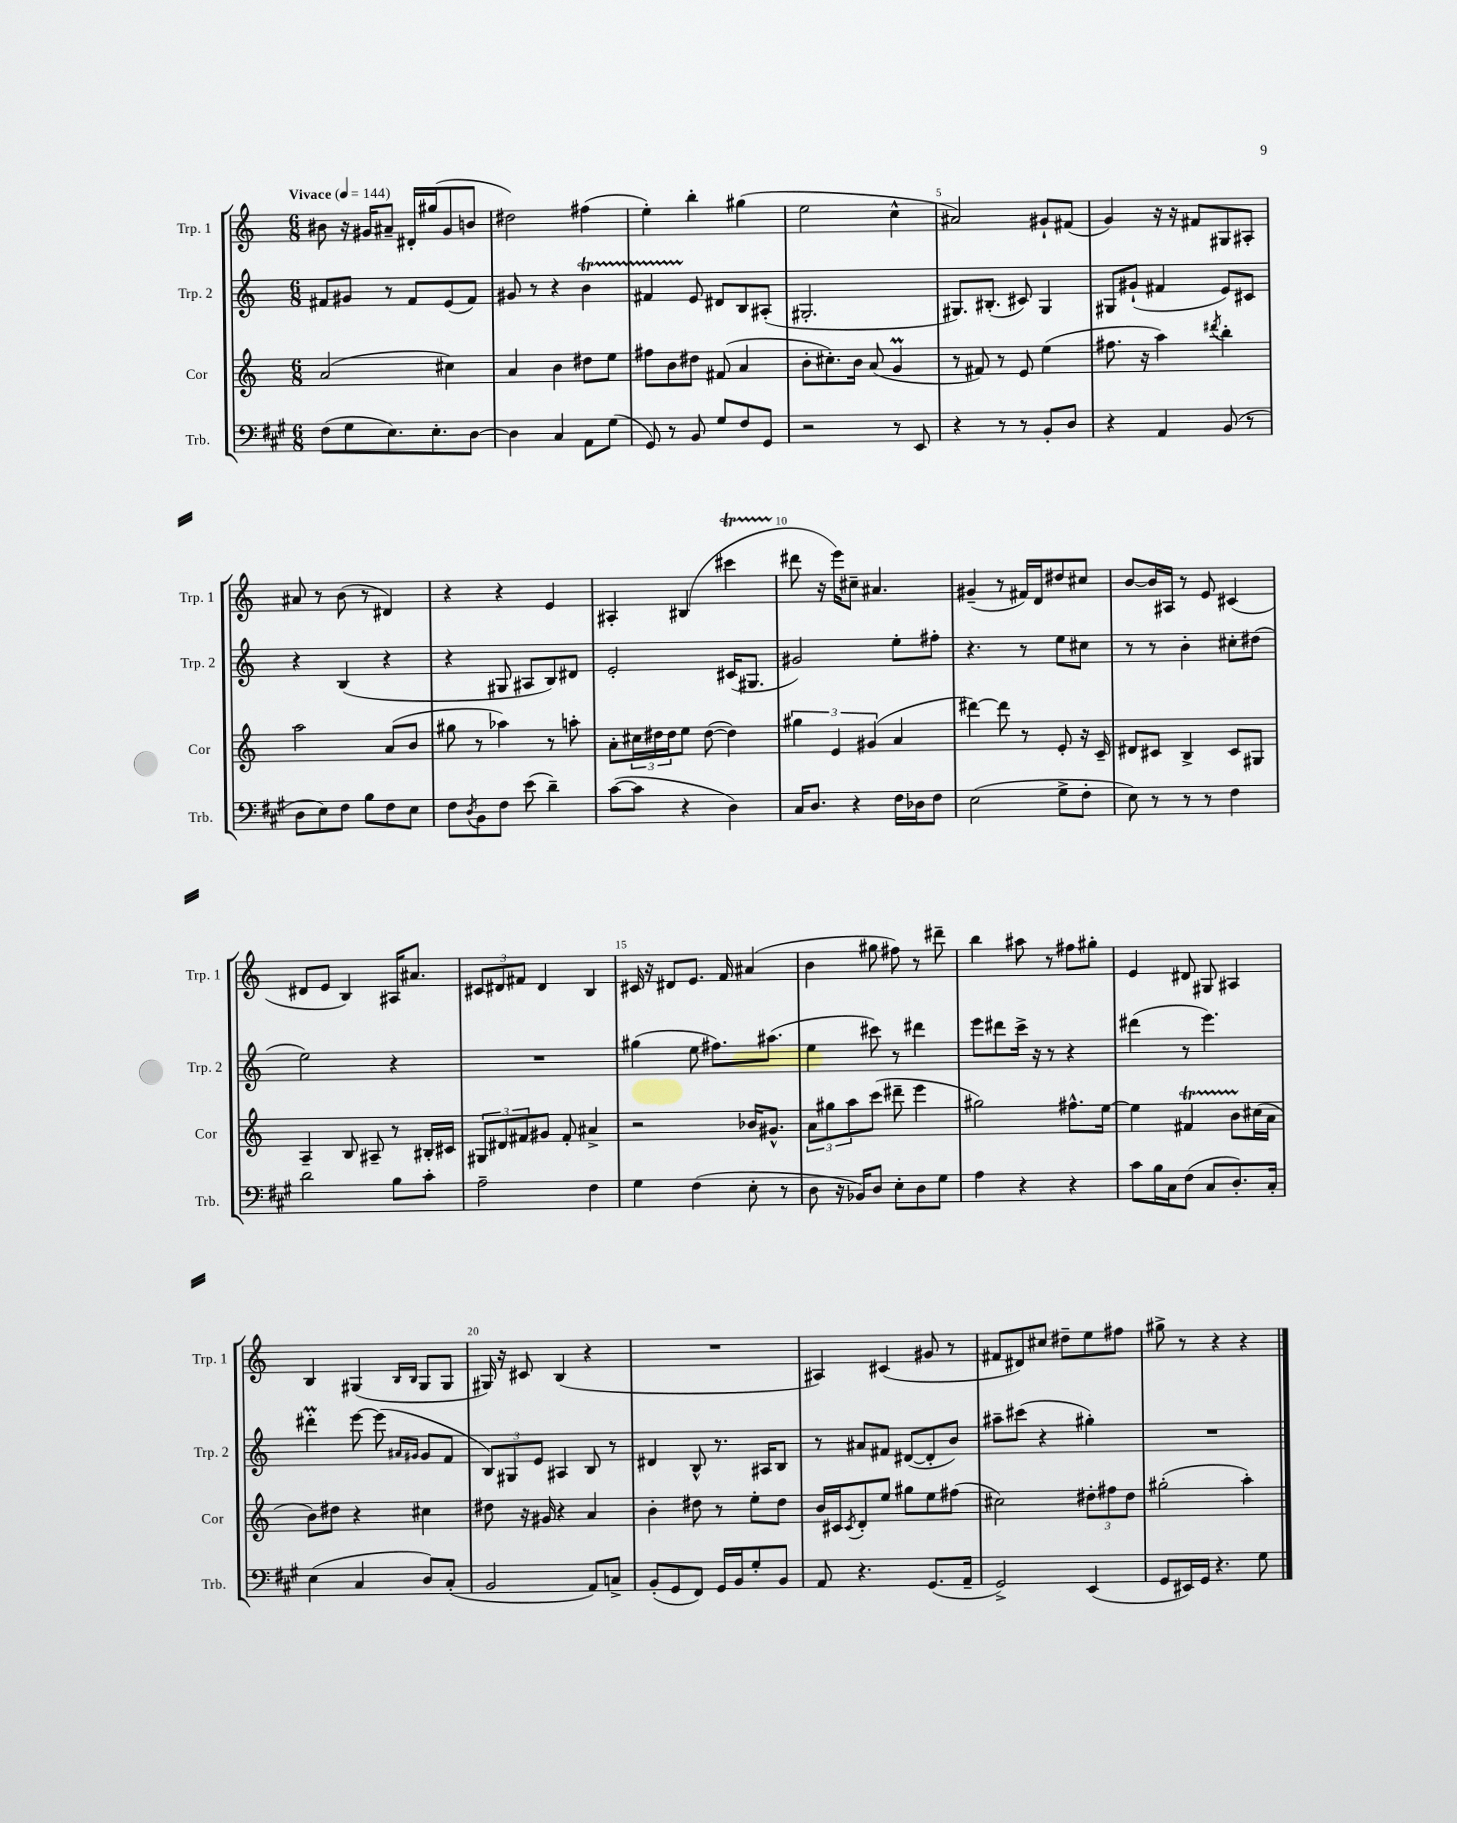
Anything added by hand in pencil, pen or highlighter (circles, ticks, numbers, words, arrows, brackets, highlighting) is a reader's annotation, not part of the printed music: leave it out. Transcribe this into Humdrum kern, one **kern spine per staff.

**kern	**kern	**kern	**kern
*staff4	*staff3	*staff2	*staff1
*clefF4	*clefG2	*clefG2	*clefG2
*k[f#c#g#]	*k[]	*k[]	*k[]
*M6/8	*M6/8	*M6/8	*M6/8
*MM144	*MM144	*MM144	*MM144
(8F#	(2a	8f#	8b#
8G#	.	8g#	16r
.	.	.	16g#
8.E)	.	8r	8a#~
.	.	8f#	16d#'
8.E'	.	.	(16gg#
.	4cc#)	(8e	8g#
[8D	.	8f#)	8b
=	=	=	=
4D]	4a	8g#	2dd#)
.	.	8r	.
4C#	4b	4r	.
8AA	8dd#	4b	(4ff#
(8G#	8ee	.	.
=	=	=	=
8GG#)	8ff#	4f#	4ee')
8r	8b	.	.
8BB	8dd#	8e	4bb'
8G#	(8f#	8d#	.
8F#	4a	8B	(4gg#
8GG#	.	(8A#'	.
=	=	=	=
2r	8b'	2.G#'	2ee
.	8.cc#')	.	.
.	16b	.	.
.	(8a	.	.
8r	4g	.	4cc^^
8EE	.	.	.
=	=	=	=
4r	8r	8.G#)	2a#)
.	8f#)	.	.
.	.	(8.B#'	.
8r	8r	.	.
8r	8e	8c#)	.
8BB'	(4ee	4G#	8g#`
8D	.	.	(8f#
=	=	=	=
4r	8.ff#	8G#	4g)
.	.	(8g#`	.
.	16r	.	.
4AA	4aa)	4f#	16r
.	.	.	16r
.	.	.	8f#
.	8qddd#	.	.
(8BB	4bb'	8e)	8G#
8r	.	8c#	8A#'
=	=	=	=
8D	2aa	4r	8a#
8E)	.	.	8r
8F#	.	(4B	(8b
8B	.	.	8r
8F#	(8a	4r	4d#)
8E	8b	.	.
=	=	=	=
8F#	8gg#	4r	4r
8qD	.	.	.
8BB	8r	.	.
8F#	4aa-)	8G#	4r
(8e	.	8A#	.
4d~)	8r	8B)	4e
.	8aa'	8d#	.
=	=	=	=
([8c#	8a'	2e'	4A#'
8c#]	24cc#	.	.
.	24dd#	.	.
.	24dd#	.	.
4r	8ee	.	(4B#
.	([8dd#	.	.
4D)	4dd#])	(16c#	4ccc#
.	.	8.G#	.
=	=	=	=
16C#	6gg#	2g#)	8ddd#
8.D	.	.	.
.	.	.	16r
.	6e	.	.
.	.	.	16eee)
4r	.	.	8cc#~
.	(6g#	.	.
.	.	.	4.a#
16F#	4a	8ee'	.
16D-	.	.	.
8F#	.	8ff#'	.
=	=	=	=
(2E	[4ddd#)	4.r	(4g#~
.	8ddd#]	.	8r
.	8r	8r	16f#)
.	.	.	16d
8G#^	8e'	8ee	8dd#
8F#'	16r	8cc#	8cc#
.	16c~	.	.
=	=	=	=
8E)	8d#	8r	[8b
8r	8c#	8r	16b]
.	.	.	16A#
8r	4B^	4b'	8r
8r	.	.	8e
4F#	8c#	8cc#'	(4c#
.	8G#	(8dd#	.
=	=	=	=
2d	4A~	2ee)	8d#
.	.	.	8e
.	8B	.	4B)
.	8A#~	.	.
8B	8r	4r	16A#
.	.	.	8.a#
8c#'	16B#'	.	.
.	16c#	.	.
=	=	=	=
2A~	12G#	2.r	12c#
.	12d#	.	12d#
.	12f#	.	12f#
.	8g#	.	4d#
.	8f#'	.	.
4F#	4a#^	.	4B
=	=	=	=
4G#	2r	(4gg#	16c#
.	.	.	16r
.	.	.	8d#
(4F#	.	8ee	8.e
.	.	8.ff#)	.
.	.	.	16f
8E'	16b-	.	(4a#
.	8.g#^^	(8.aa#	.
8r	.	.	.
=	=	=	=
8D	12a	4ee	4b
.	12gg#	.	.
16r	.	.	.
.	12aa	.	.
16BB-)	.	.	.
8D	(8ccc	8ccc#)	8gg#
8E'	8ddd#~	8r	8ff#)
8D	4eee	4ddd#	8r
8G#	.	.	8ddd#~
=	=	=	=
4A	2gg#)	8eee	4bb
.	.	8ddd#	.
4r	.	16ccc^	8aa#
.	.	16r	.
.	.	8r	8r
4r	8.ff#^^	4r	8ff#
.	.	.	8gg#'
.	[16ee	.	.
=	=	=	=
8c#	4ee]	(4ddd#	4e
16B	.	.	.
16C#	.	.	.
(8F#	4f#	8r	8d#
8C#	.	4.eee)	8G#
8.D')	8b	.	4A#
.	(16cc#	.	.
16C#'	16a	.	.
=	=	=	=
(4E	8b)	4ddd#'	4B
.	8dd#	.	.
4C#	4r	[8eee	(4G#
.	.	(8eee]	.
.	.	16qqa#	16qqB
.	.	16qqg#	16qqB
8D)	4cc#	8g#	8G#
(8C#'	.	8f	8G#
=	=	=	=
2BB	8dd#	12B)	16G#)
.	.	.	16r
.	.	12G#	.
.	16r	.	8c#
.	.	12e	.
.	16g#	.	.
.	4r	4A#	(4B
8AA)	4a	8B	4r
8C^	.	8r	.
=	=	=	=
(8BB'	4b'	4d#	2.r
8GG#	.	.	.
8FF#)	8dd#	8B^^	.
16GG#	8r	8.r	.
16BB	.	.	.
8G#'	8ee'	.	.
.	.	16A#	.
8BB	8dd#	8B	.
=	=	=	=
8AA	16b	8r	4A#)
.	16c#	.	.
.	8qc#	.	.
4.r	8d'	8a#	.
.	8ee	8f#	(4c#
.	8gg#	([8d#	.
(8.GG#	8ee	8d#']	8g#
.	(8ff#	8b)	8r
16AA~	.	.	.
=	=	=	=
2GG#^)	2cc#)	8aa#~	8f#
.	.	(8ccc#	8d#)
.	.	4r	8cc#
.	.	.	8dd#~
(4EE	12dd#'	4gg#')	8ee
.	12ff#	.	.
.	.	.	8ff#
.	12dd#	.	.
=	=	=	=
8GG#	(2gg#'	2.r	8gg#^
16EE#)	.	.	8r
16GG#	.	.	.
4.r	.	.	4r
.	4aa')	.	4r
8G#	.	.	.
==	==	==	==
*-	*-	*-	*-
